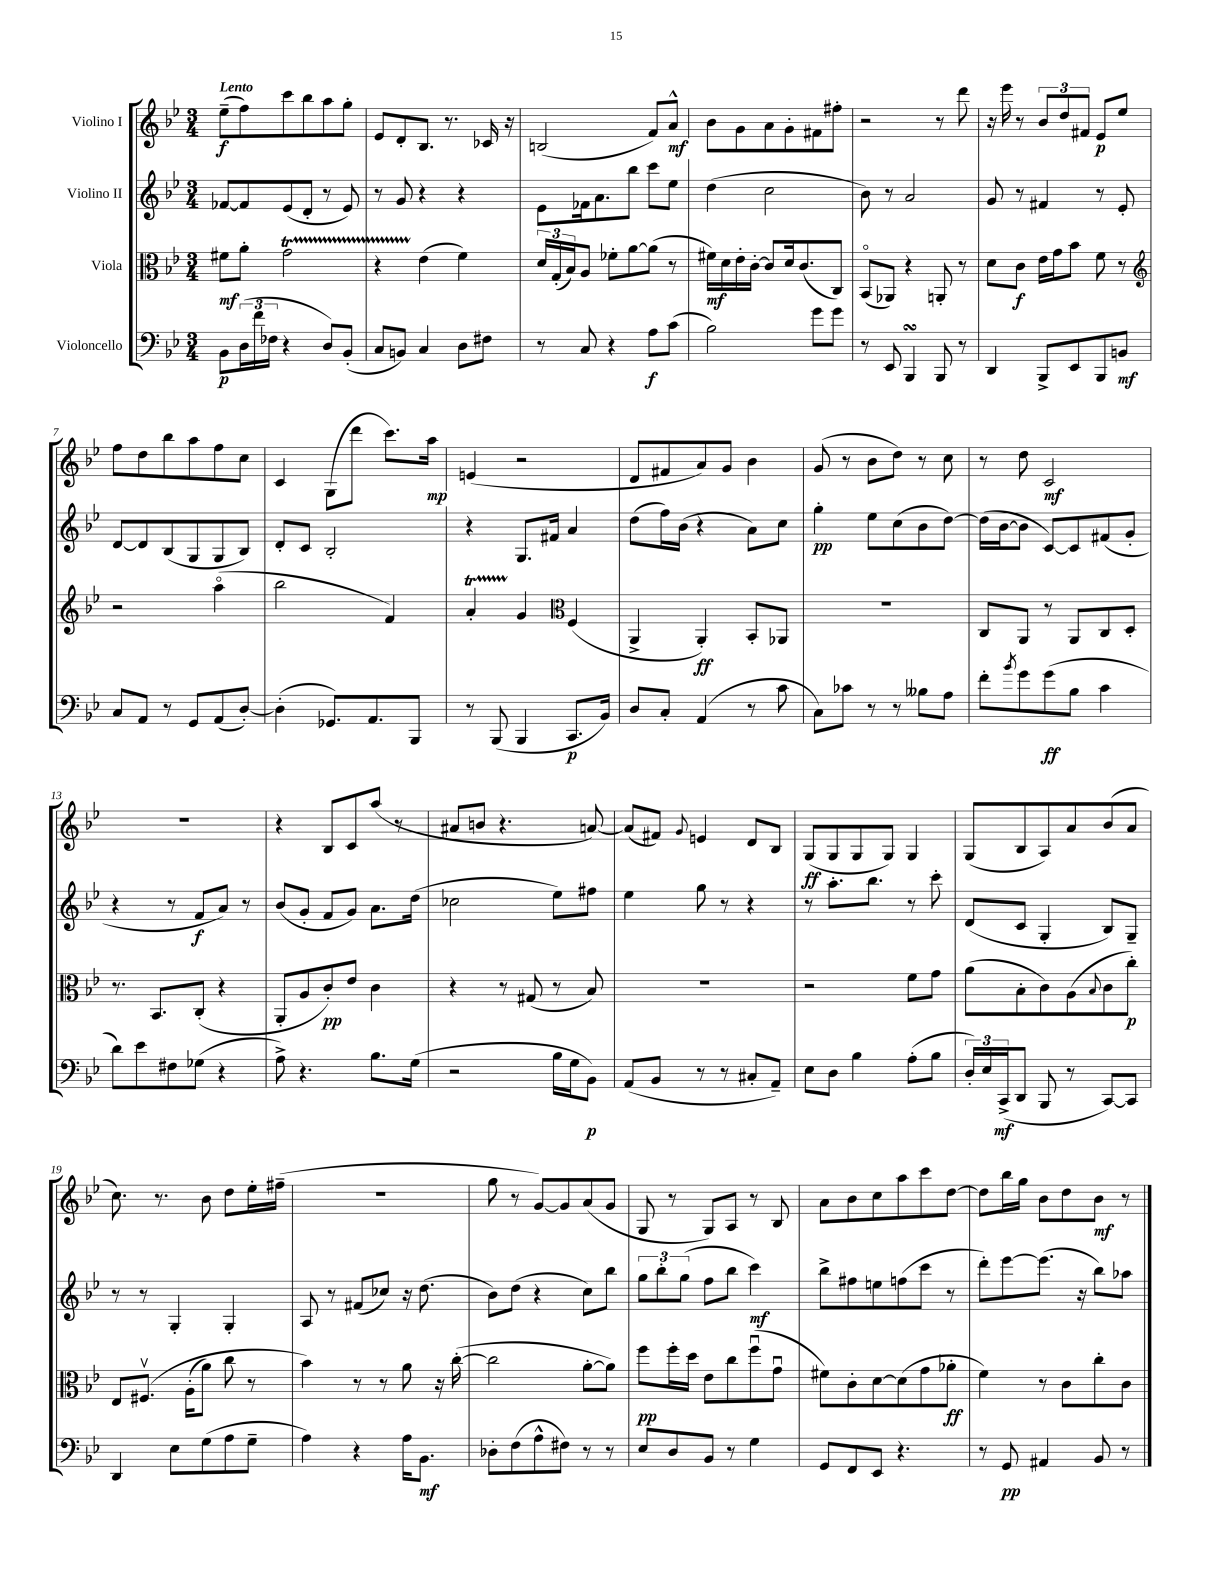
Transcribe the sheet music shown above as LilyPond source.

<<
\new StaffGroup <<
\new Staff = "s0" \with { instrumentName = "Violino I" } {
    \clef treble \key bes \major \numericTimeSignature \time 3/4 \tempo "Lento"
    ees''8--\f( f''8) c'''8 bes''8 a''8 g''8-. |
    ees'8 d'8-. bes8. r8. ces'16 r16 |
    b2( f'8) a'8-^\mf |
    bes'8 g'8 a'8 g'8-. fis'8 fis''8-. |
    r2 r8 d'''8 |
    r16 ees'''16 r8 \tuplet 3/2 { bes'8 d''8 fis'8 } ees'8\p ees''8 |
    f''8 d''8 bes''8 a''8 f''8 c''8 |
    c'4 g8( d'''8 c'''8.) a''16\mp |
    e'4( r2 |
    d'8 fis'8 a'8) g'8 bes'4 |
    g'8( r8 bes'8 d''8) r8 c''8 |
    r8 d''8 c'2\mf |
    R2. |
    r4 bes8 c'8 a''8( r8 |
    ais'8 b'8 r4. a'8~) |
    a'8( fis'8) \appoggiatura { g'8 } e'4 d'8 bes8 |
    g8\ff( g8 g8 g8) g4 |
    g8( bes8 a8) a'8 bes'8( a'8 |
    c''8.) r8. bes'8 d''8 ees''16-. fis''16--( |
    R2. |
    g''8 r8 g'8~) g'8 a'8( g'8 |
    g8 r8 g8) a8 r8 bes8 |
    a'8 bes'8 c''8 a''8 c'''8 d''8~ |
    d''8 bes''16 g''16 bes'8 d''8 bes'8\mf r8 \bar "|." |
}
\new Staff = "s1" \with { instrumentName = "Violino II" } {
    \clef treble \key bes \major \numericTimeSignature \time 3/4
    fes'8~ fes'8 ees'8( d'8-. r8 ees'8) |
    r8 g'8 r4 r4 |
    ees'8 fes'16 a'8. bes''8 c'''8 ees''8 |
    d''4( c''2 |
    bes'8) r8 a'2 |
    g'8 r8 fis'4 r8 ees'8-. |
    d'8~ d'8 bes8( g8 g8 bes8) |
    d'8-. c'8 bes2-. |
    r4 g8. fis'16 a'4 |
    d''8( f''16) bes'16( r4 a'8) c''8 |
    g''4-.\pp ees''8 c''8( bes'8 d''8~) |
    d''16( bes'16~ bes'8 c'8~) c'8 fis'8( g'8-. |
    r4 r8 f'8\f a'8) r8 |
    bes'8( g'8-. f'8 g'8) a'8. d''16( |
    ces''2 ees''8) fis''8 |
    ees''4 g''8 r8 r4 |
    r8 a''8.-. bes''8. r8 c'''8-. |
    d'8( c'8 g4-. bes8) g8-- |
    r8 r8 g4-. g4-. |
    a8 r8 fis'8( ces''8) r16 d''8.( |
    bes'8) d''8( r4 c''8) bes''8 |
    \tuplet 3/2 { g''8 bes''8-. g''8( } f''8 bes''8 c'''4\mf) |
    bes''8-> fis''8 e''8 f''8( c'''8 r8 |
    d'''8-.) ees'''8~ ees'''8.( r16 bes''8) aes''8 \bar "|." |
}
\new Staff = "s2" \with { instrumentName = "Viola" } {
    \clef alto \key bes \major \numericTimeSignature \time 3/4
    fis'8\mf a'8-. g'2\startTrillSpan |
    r4 ees'4\stopTrillSpan( f'4) |
    \tuplet 3/2 { d'16 g16-.( bes16) } a8 fes'8-. a'8~ a'8( r8 |
    fis'16\mf) d'16 ees'16-. c'16~-. c'8 d'16 c'8.( c8) |
    bes,8\flageolet( aes,8) r4 a,8-. r8 |
    d'8 c'8\f ees'16 g'16 bes'8 f'8 r8 |
    \clef treble r2 a''4\flageolet( |
    bes''2 f'4) |
    a'4-.\startTrillSpan g'4\stopTrillSpan \clef alto f4( |
    a,4-> a,4-.\ff) bes,8-. aes,8 |
    R2. |
    c8 a,8 r8 a,8 c8 d8-. |
    r8. bes,8. c8-.( r4 |
    a,8-. a8 c'8-.\pp) ees'8 c'4 |
    r4 r8 gis8( r8 bes8) |
    R2. |
    r2 f'8 g'8 |
    a'8( bes8-. c'8) a8( \appoggiatura { bes8 } c'8 c''8-.\p) |
    ees8 fis8.\upbow\( a16-.( a'8) c''8 r8 |
    bes'4\) r8 r8 a'8 r16 c''16~-.( |
    c''2 a'8~-. a'8) |
    f''8\pp f''16-. d''16 ees'8 c''8 f''8\downbow( g'8\downbow |
    fis'8) c'8-. d'8~ d'8( g'8 aes'8-.\ff |
    f'4) r8 c'8 c''8-. c'8 \bar "|." |
}
\new Staff = "s3" \with { instrumentName = "Violoncello" } {
    \clef bass \key bes \major \numericTimeSignature \time 3/4
    bes,8\p \tuplet 3/2 { d16( f'16 fes16 } r4 d8) bes,8-.( |
    c8 b,8) c4 d8 fis8 |
    r8 c8 r4 a8\f c'8( |
    bes2) g'8 g'8 |
    r8 ees,8 bes,,4\turn bes,,8 r8 |
    d,4 bes,,8-> ees,8 bes,,8 b,8\mf |
    c8 a,8 r8 g,8 a,8( d8~-.) |
    d4-.( ges,8.) a,8. bes,,8 |
    r8 bes,,8( bes,,4 c,8.\p bes,16) |
    d8 c8-. a,4( r8 c'8 |
    c8) ces'8 r8 r8 beses8 a8 |
    f'8-. \acciaccatura { bes'8 } g'8 g'8\ff( bes8 c'4 |
    d'8) ees'8 fis8 ges8( r4 |
    a8->) r4. bes8. g16( |
    r2 bes16 g16 bes,8\p) |
    a,8( bes,8 r8 r8 cis8-. a,8--) |
    ees8 d8 bes4 a8-.( bes8 |
    \tuplet 3/2 { d16-.) ees16 c,16->\mf( } d,8 bes,,8 r8 c,8~) c,8 |
    d,4 ees8 g8( a8 g8-- |
    a4) r4 a16 bes,8.\mf |
    des8-. f8( a8-^ fis8) r8 r8 |
    ees8 d8 bes,8 r8 g4 |
    g,8 f,8 ees,8 r4. |
    r8 g,8\pp ais,4 bes,8 r8 \bar "|." |
}
>>
>>
